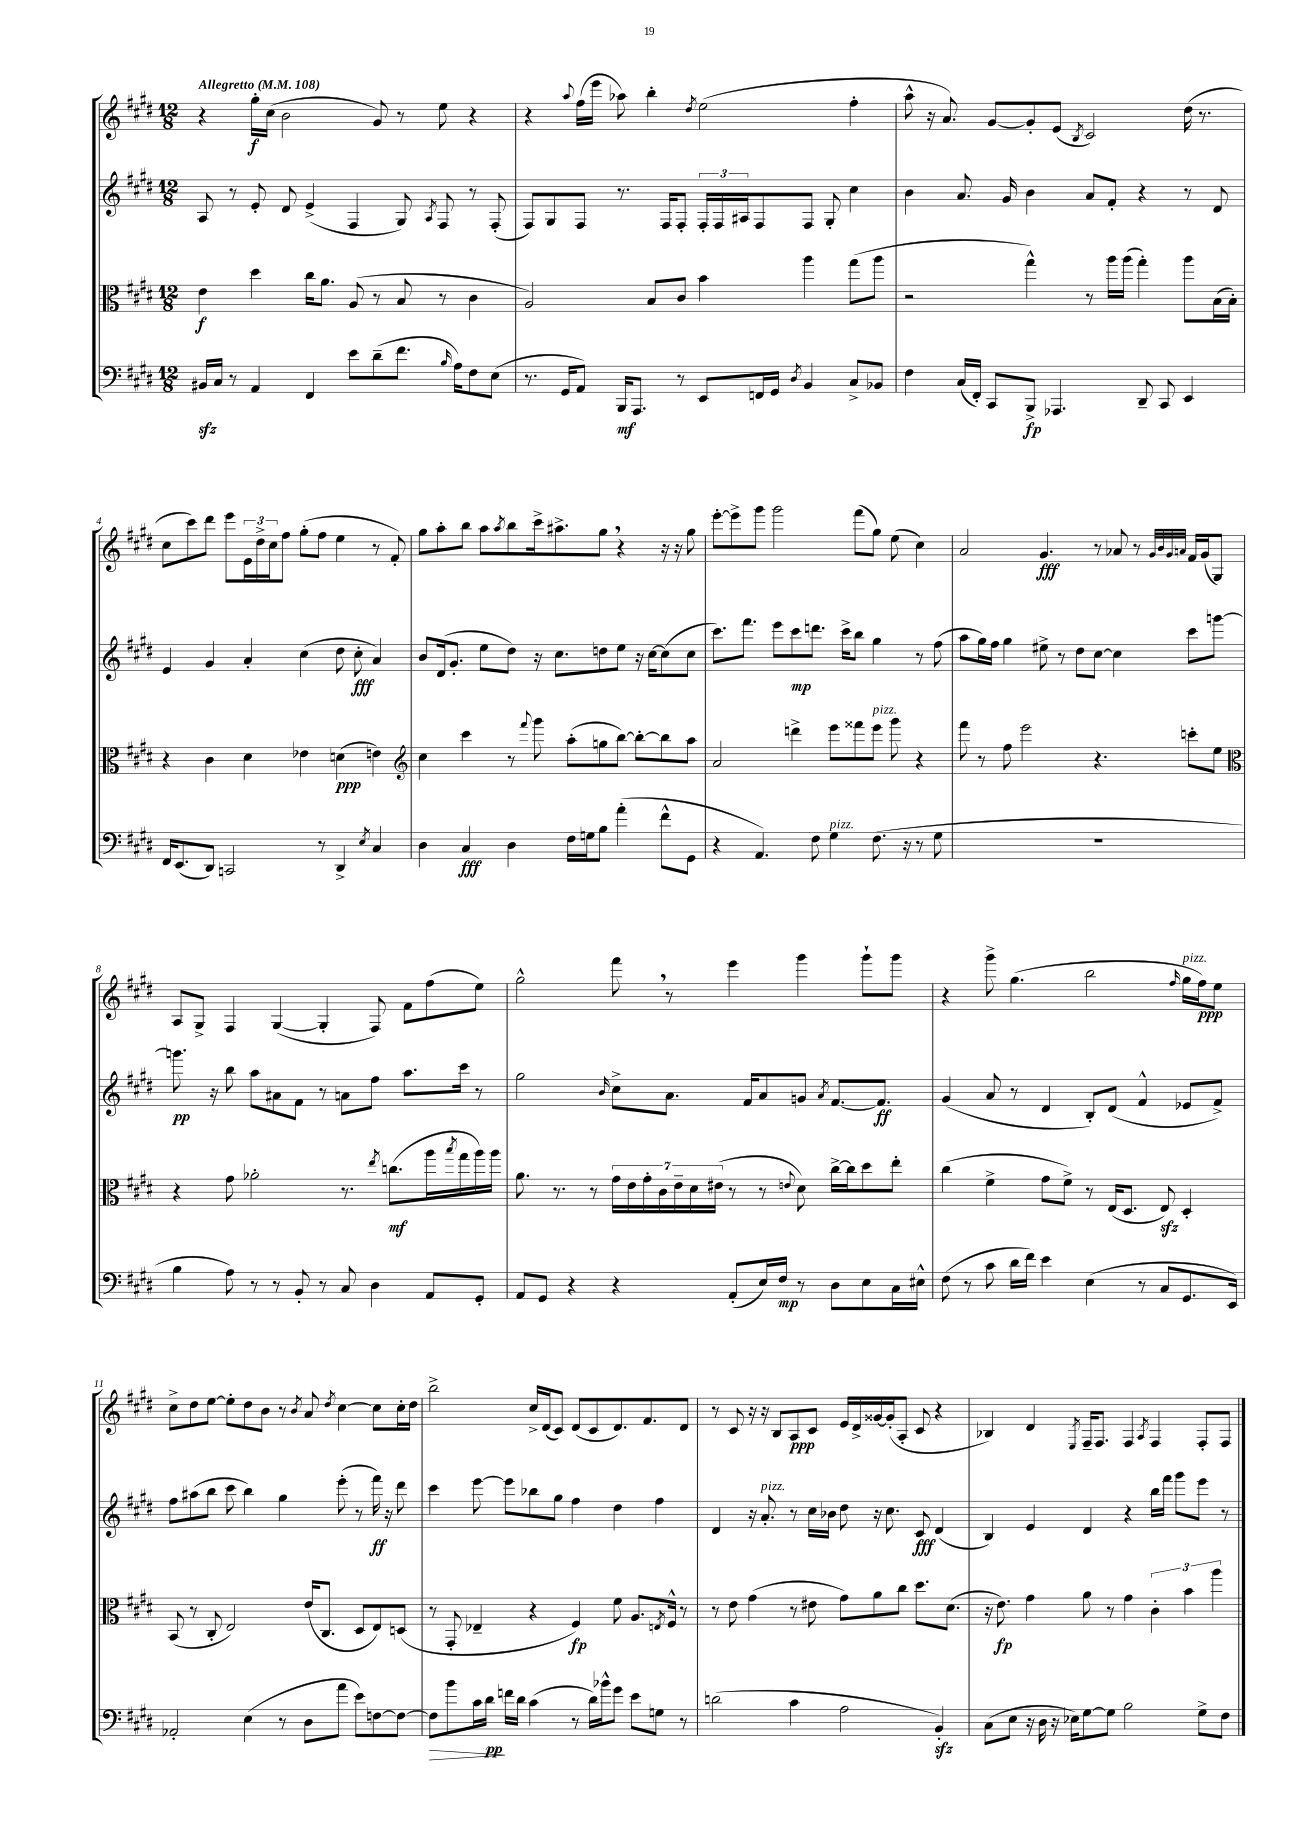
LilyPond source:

<<
\new StaffGroup <<
\new Staff = "s0" {
    \clef treble \key e \major \numericTimeSignature \time 12/8 \tempo "Allegretto" 4 = 108
    r4 gis''16-.\f cis''16( b'2 gis'8) r8 e''8 r4 |
    r4 \appoggiatura { a''8 } fis''16( e'''16 aes''8) b''4-. \acciaccatura { dis''8 } e''2( fis''4-. |
    a''8-^ r16 a'8.) gis'8~ gis'8-. e'8( \acciaccatura { b8 } cis'2) dis''16( r8. |
    cis''8 cis'''8) dis'''8 e'''8 \tuplet 3/2 { e'16 dis''16-> cis''16 } fis''8 gis''8-.( fis''8 e''4 r8 fis'8-.) |
    gis''8 a''8-. b''8 a''8 \acciaccatura { a''8 } b''8 cis'''16-> ais''8.-> gis''8 \breathe r4 r16 r16 gis''8 |
    e'''8~-. e'''8-> gis'''8 gis'''2 fis'''8( gis''8) e''8( cis''4) |
    a'2 gis'4.\fff r8 aes'8 r8 \grace { gis'32 b'32 gis'32 a'32 } fis'16 gis'16( gis8) |
    a8 gis8-> fis4 gis4~( gis4-. fis8) fis'8 fis''8( e''8) |
    gis''2-^ fis'''8 \breathe r8 e'''4 gis'''4 gis'''8-! gis'''8 |
    r4 gis'''8-> gis''4.( b''2 \grace { fis''16 } gis''16^\markup { \italic "pizz." } fis''16\ppp) e''8 |
    cis''8-> dis''8 e''8~ e''8-. dis''8 b'8 r8 \acciaccatura { b'8 } a'8 \acciaccatura { dis''8 } cis''4~ cis''8 cis''16-. dis''16 |
    b''2-> cis''16-> dis'16( cis'8) dis'8( cis'8 dis'8.) fis'8. dis'8 |
    r8 cis'8 r16 r16 b8 a8\ppp cis'8 e'16 dis'16-> gisis'16~ gisis'16-.( a8-. cis'8 r4 |
    bes4) dis'4 \acciaccatura { e8 } fis16-- fis8. fis4 \acciaccatura { a8 } fis4 fis8-. fis8 \bar "|." |
}
\new Staff = "s1" {
    \clef treble \key e \major \numericTimeSignature \time 12/8
    a8 r8 e'8-. dis'8 e'4->( fis4 gis8) \acciaccatura { a8 } fis8 r8 fis8-.( |
    fis8) gis8 fis8 r8. fis16 fis8-. \tuplet 3/2 { fis16-. fis16 ais16 } fis8 fis8 gis8-. cis''4 |
    b'4 a'8. gis'16 b'4 a'8 fis'8-. r4 r8 dis'8 |
    e'4 gis'4 a'4-. cis''4( dis''8 cis''8-.\fff a'4) |
    b'8 dis'16( gis'8.-. e''8 dis''8) r16 cis''8. d''8 e''8 r16 cis''16~ cis''8( cis''8 |
    cis'''8.) fis'''8. e'''8 cis'''8\mp d'''8. cis'''16-> b''8 gis''4 r8 fis''8( |
    a''8 gis''16) fis''16 gis''4 eis''8-> r8 dis''8 cis''8~ cis''4 cis'''8 g'''8~ |
    g'''8.\pp r16 b''8 a''8 ais'8 fis'8 r8 a'8 fis''8 a''8. cis'''16 r8 |
    gis''2 \grace { b'16 } cis''8-> a'8. fis'16 a'8 g'8 \acciaccatura { a'8 } fis'8.~ fis'8.\ff |
    gis'4( a'8 r8 dis'4 b8-.) dis'8( fis'4-^ ees'8 fis'8->) |
    fis''8 ais''8( b''8 cis'''8 b''4) gis''4 e'''8-.( r8 fis'''16\ff) r16 dis'''8 |
    cis'''4 e'''8~ e'''8 bes''8 gis''8 fis''4 dis''4 fis''4 |
    dis'4 r16 a'8.-.^\markup { \italic "pizz." } r8 cis''16 bes'16 dis''8 r16 cis''8. cis'8\fff dis'4( |
    b4) e'4 dis'4 r4 b''16 fis'''16 gis'''8 e'''8 r8 \bar "|." |
}
\new Staff = "s2" {
    \clef alto \key e \major \numericTimeSignature \time 12/8
    e'4\f dis''4 cis''16 a'8. a8( r8 b8 r8 cis'4 |
    a2) b8 cis'8 b'4 a''4 gis''8( a''8 |
    r2 gis''4-^) r8 a''16 a''16( gis''4-.) a''8 b16( b16-.) |
    r4 cis'4 dis'4 ees'4 d'4\ppp( e'4) |
    \clef treble cis''4 cis'''4 r8 \appoggiatura { fis'''8 } gis'''8 a''8-.( g''8 b''8~) b''8~-. b''8 a''8 |
    a'2 d'''4-> e'''8 fisis'''8 e'''8^\markup { \italic "pizz." } gis'''8 r4 |
    fis'''8 r8 fis''8 e'''2 r4. c'''8-. e''8 |
    \clef alto r4 gis'8 aes'2-. r8. \acciaccatura { e''8 } c''8.\mf( a''16 \acciaccatura { b''8 } gis''16 a''16) a''16 |
    a'8. r8. r8 \tuplet 7/4 { gis'16 e'16 gis'16-. cis'16 e'16-- dis'16 eis'16( } r8 r8 \appoggiatura { e'8 } dis'8) cis''16~-> cis''16 dis''8 e''8-. |
    cis''4( fis'4-> gis'8 fis'8->) r8 e16( dis8. e8\sfz) dis4-. |
    b,8( r8 cis8-. e2) e'16( cis8. dis8 e8) d8( |
    r8 gis,8-. ees4-- r4 fis4\fp) fis'8 a8. \acciaccatura { e8 } fis16-^ r8 |
    r8 e'8 gis'4( r8 eis'8 gis'8) a'8 cis''8 dis''8. dis'8.( |
    r16 e'8.\fp) gis'4 a'8 r8 gis'4 \tuplet 3/2 { cis'4-. b'4 a''4 } \bar "|." |
}
\new Staff = "s3" {
    \clef bass \key e \major \numericTimeSignature \time 12/8
    bis,16\sfz cis16 r8 a,4 fis,4 e'8 dis'8--( fis'8. \grace { b16 } a16) fis8 e8( |
    r8. gis,16 a,8) b,,16\mf a,,8. r8 e,8 f,16 gis,16 \acciaccatura { dis8 } b,4 cis8-> bes,8 |
    fis4 cis16( fis,16-.) cis,8 b,,8->\fp aes,,4. dis,8-- cis,8 e,4 |
    fis,16 e,8.( dis,8) c,2 r8 dis,4-> \acciaccatura { e8 } cis4 |
    dis4 cis4\fff dis4 fis16 g16 b8 a'4-.( fis'8-^ gis,8 |
    r4 a,4.) fis8 gis4^\markup { \italic "pizz." } fis8.( r16 r8 gis8 |
    R1. |
    b4 a8) r8 r8 b,8-. r8 cis8 dis4 a,8 gis,8-. |
    a,8 gis,8 r4 r4 a,8-.( e16) fis16\mp r8 dis8 e8 cis16 eis16-^ |
    fis8( r8 cis'8 dis'16 fis'16) e'4 e4( r8 cis8 gis,8. e,16) |
    aes,2-. e4( r8 dis8 a'8 e'8) f8~ f8~ |
    f8\> b'8 cis'16 dis'16\pp\! f'16 dis'16 cis'4( r8 dis'16) bes'16-^ gis'8 e'8 g8 r8 |
    d'2( cis'4 a2 b,4-.\sfz) |
    cis8( e8 r16 dis16 r16 ees16) gis8~ gis8 b2 gis8-> fis8 \bar "|." |
}
>>
>>
